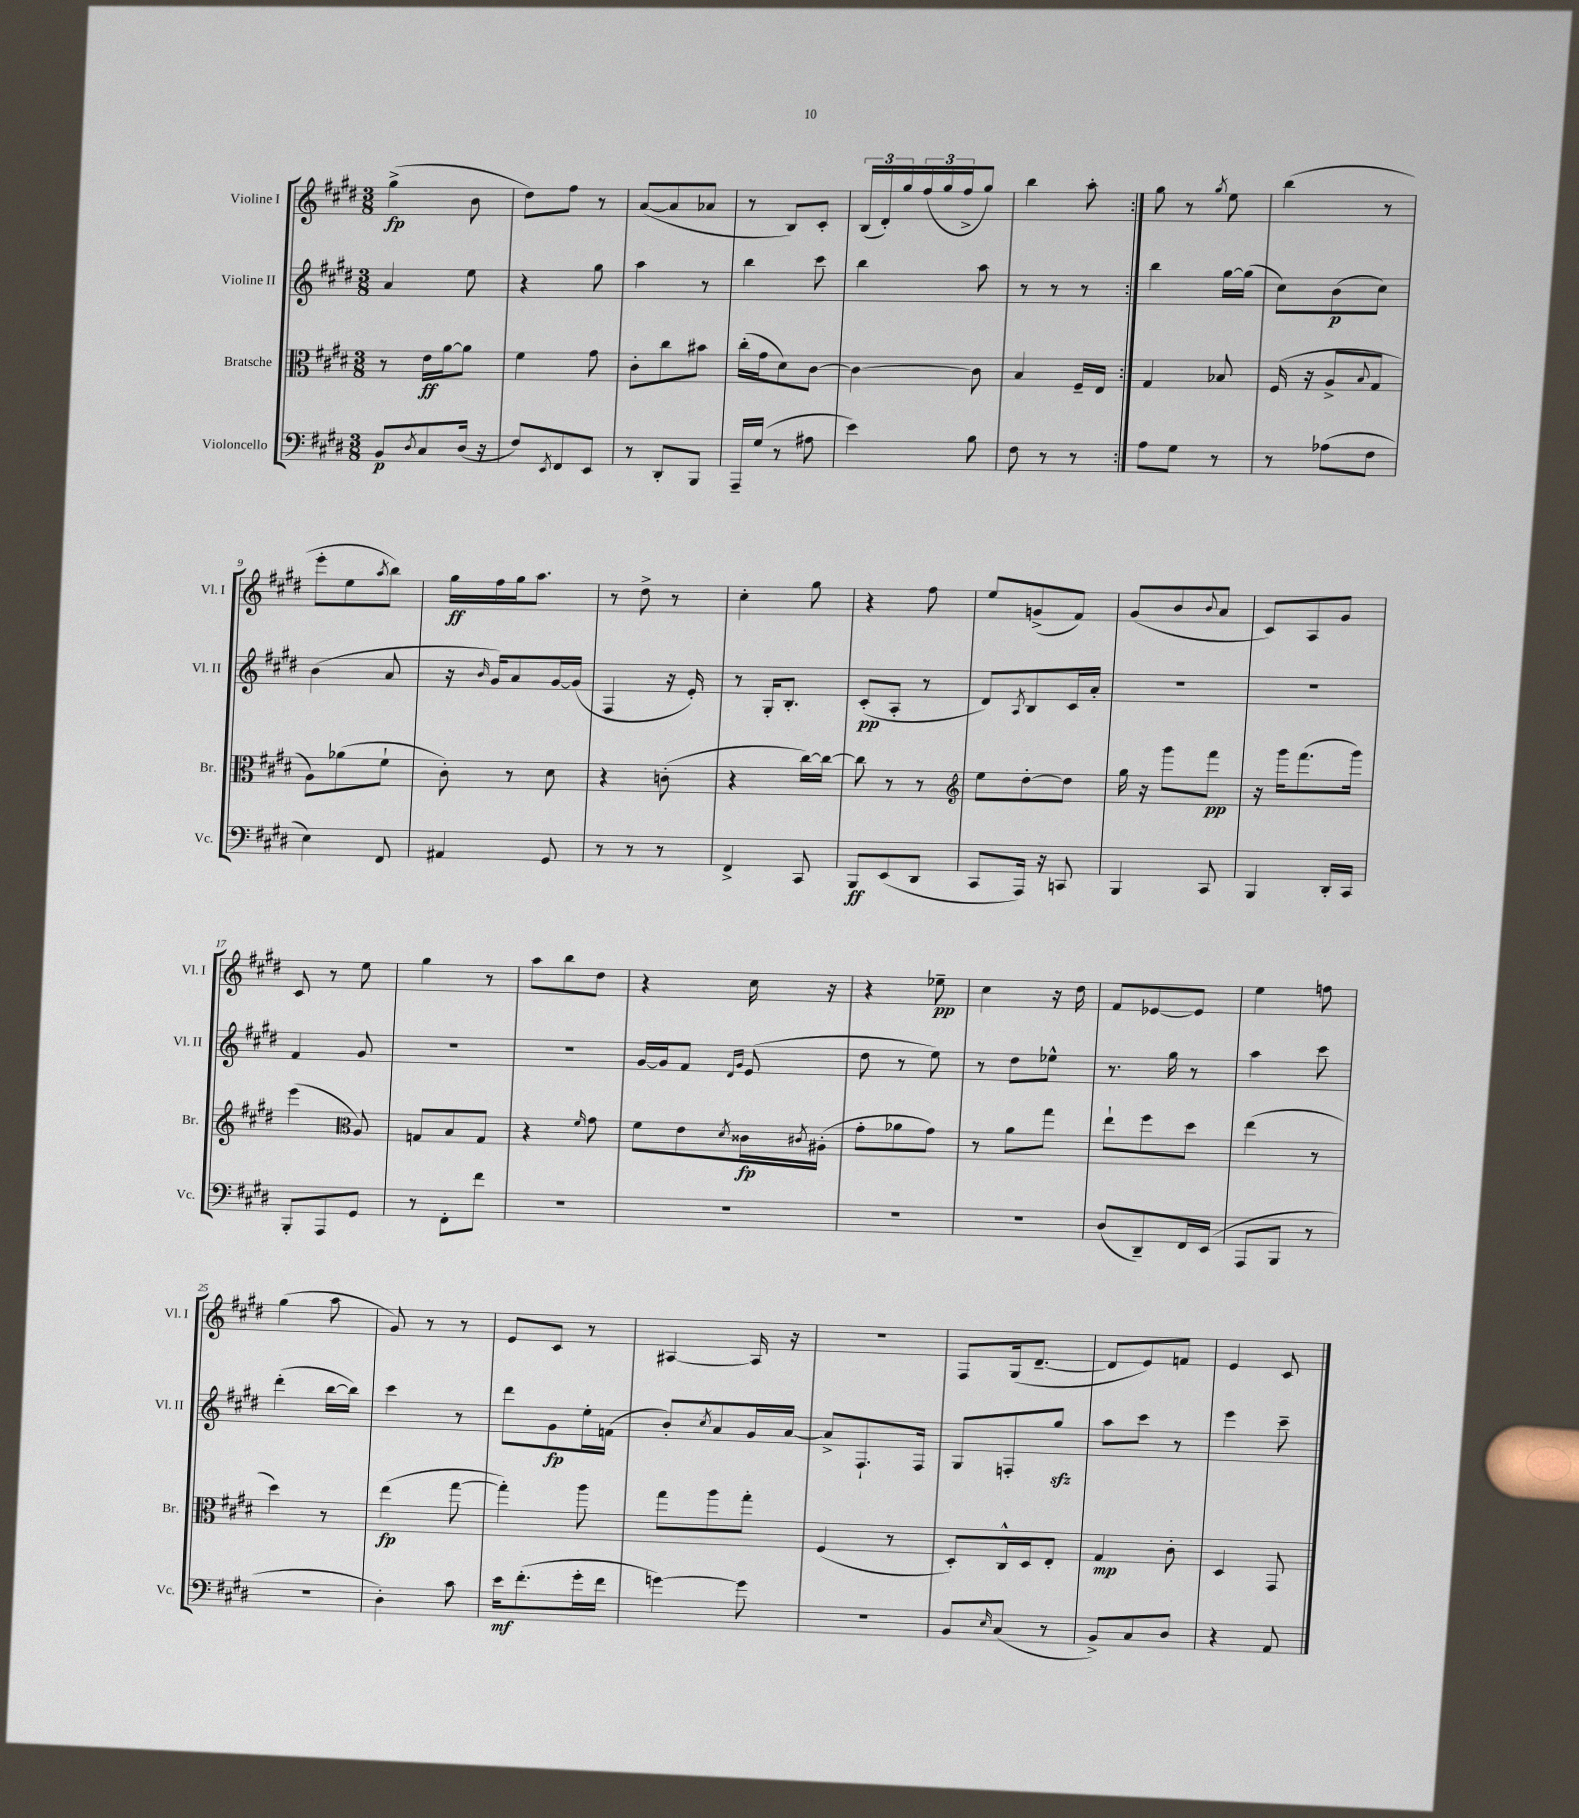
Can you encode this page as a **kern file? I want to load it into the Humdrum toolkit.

**kern	**dynam	**kern	**dynam	**kern	**dynam	**kern	**dynam
*part4	*part4	*part3	*part3	*part2	*part2	*part1	*part1
*staff4	*staff4	*staff3	*staff3	*staff2	*staff2	*staff1	*staff1
*I"Violoncello	*	*I"Bratsche	*	*I"Violine II	*	*I"Violine I	*
*I'Vc.	*	*I'Br.	*	*I'Vl. II	*	*I'Vl. I	*
*clefF4	*	*clefC3	*	*clefG2	*	*clefG2	*
*k[f#c#g#d#]	*	*k[f#c#g#d#]	*	*k[f#c#g#d#]	*	*k[f#c#g#d#]	*
*M3/8	*	*M3/8	*	*M3/8	*	*M3/8	*
=1	=1	=1	=1	=1	=1	=1	=1
8BB/L	p	8r	.	4a/	.	(4gg#^\	fp
8qD#/	.	.	.	.	.	.	.
8C#/	.	16e\LL	ff	.	.	.	.
.	.	[16a\J	.	.	.	.	.
(16D#/Jk	.	8a\J]	.	8ee\	.	8b\	.
16r	.	.	.	.	.	.	.
=2	=2	=2	=2	=2	=2	=2	=2
8F#/L)	.	4f#\	.	4r	.	8dd#\L)	.
8qEE/	.	.	.	.	.	.	.
8FF#/	.	.	.	.	.	8ff#\J	.
8EE/J	.	8g#\	.	8gg#\	.	8r	.
=3	=3	=3	=3	=3	=3	=3	=3
8r	.	8c#'\L	.	4aa\	.	([8a/L	.
8DD#'/L	.	8cc#\	.	.	.	8a/]	.
8BBB/J	.	8b#X\J	.	8r	.	8a-X/J	.
=4	=4	=4	=4	=4	=4	=4	=4
16AAA~/LL	.	(16cc#'\LL	.	4bb\	.	8r	.
(16G#/JJ	.	16g#\J	.	.	.	.	.
8r	.	8d#\)	.	.	.	8B/L)	.
8A#X\	.	[8c#\J	.	8ccc#\	.	8c#'/J	.
=5	=5	=5	=5	=5	=5	=5	=5
4e\)	.	4c#\_	.	4bb\	.	(24B/LL	.
.	.	.	.	.	.	24d#'/)	.
.	.	.	.	.	.	24gg#/	.
.	.	.	.	.	.	(24ff#/	.
.	.	.	.	.	.	24gg#/	.
.	.	.	.	.	.	24ff#^/J	.
8B\	.	8c#\]	.	8aa\	.	8gg#/J)	.
=6	=6	=6	=6	=6	=6	=6	=6
8F#\	.	4B/	.	8r	.	4bb\	.
8r	.	.	.	8r	.	.	.
8r	.	16F#~/LL	.	8r	.	8aa'\	.
.	.	16E/JJ	.	.	.	.	.
=7:|!	=7:|!	=7:|!	=7:|!	=7:|!	=7:|!	=7:|!	=7:|!
8A\L	.	4G#/	.	4bb\	.	8gg#\	.
8G#\J	.	.	.	.	.	8r	.
.	.	.	.	.	.	8qgg#/	.
8r	.	8B-X/	.	[16gg#\LL	.	8ee\	.
.	.	.	.	(16gg#\JJ]	.	.	.
=8	=8	=8	=8	=8	=8	=8	=8
8r	.	(16F#/	.	8cc#\L)	.	(4bb\	.
.	.	16r	.	.	.	.	.
(8A-X\L	.	8A^/L	.	(8b\	p	.	.
.	.	8qqB/	.	.	.	.	.
8F#\J	.	8G#/J	.	8cc#\J)	.	8r	.
!!LO:LB:g=z
=9	=9	=9	=9	=9	=9	=9	=9
4E\)	.	8A\L)	.	(4b\	.	8eee'\L	.
.	.	(8a-X\	.	.	.	8ee\	.
.	.	.	.	.	.	8qaa/	.
8FF#/	.	8f#`\J	.	8a/	.	8bb\J)	.
=10	=10	=10	=10	=10	=10	=10	=10
4AA#X/	.	8c#'\)	.	16r	.	16gg#\LL	ff
.	.	.	.	16qqb/	.	.	.
.	.	.	.	16g#/KL)	.	16ff#\	.
.	.	8r	.	8a/	.	16gg#\J	.
.	.	.	.	.	.	8.aa\J	.
8GG#/	.	8d#\	.	[16g#/L	.	.	.
.	.	.	.	(16g#/JJ]	.	.	.
=11	=11	=11	=11	=11	=11	=11	=11
8r	.	4r	.	4F#/	.	8r	.
8r	.	.	.	.	.	8dd#^\	.
8r	.	(8cn'\	.	16r	.	8r	.
.	.	.	.	16e'/)	.	.	.
=12	=12	=12	=12	=12	=12	=12	=12
4FF#^/	.	4r	.	8r	.	4cc#'\	.
.	.	.	.	16G#'/KL	.	.	.
.	.	.	.	8.B'/J	.	.	.
8CC#/	.	[16cc#\LL)	.	.	.	8gg#\	.
.	.	16cc#\JJ_	.	.	.	.	.
=13	=13	=13	=13	=13	=13	=13	=13
8BBB/L	ff	8cc#\]	.	(8c#'/L	pp	4r	.
(8EE/	.	8r	.	8A'/J	.	.	.
8DD#/J	.	8r	.	8r	.	8ff#\	.
=14	=14	=14	=14	=14	=14	=14	=14
*	*	*clefG2	*	*	*	*	*
8CC#/L	.	8ee\L	.	8d#/L)	.	8ee/L	.
.	.	.	.	8qA/	.	.	.
16AAA/Jk)	.	[8dd#'\	.	8B/	.	(8gn^/	.
16r	.	.	.	.	.	.	.
8CCn/	.	8dd#\J]	.	16c#/L	.	8f#/J)	.
.	.	.	.	16a'/JJ	.	.	.
=15	=15	=15	=15	=15	=15	=15	=15
4BBB/	.	16gg#\	.	4.r	.	(8g#/L	.
.	.	16r	.	.	.	.	.
.	.	8ggg#\L	.	.	.	8b/	.
.	.	.	.	.	.	8qqb/	.
8CC#/	.	8fff#\J	pp	.	.	8a/J	.
=16	=16	=16	=16	=16	=16	=16	=16
4BBB/	.	16r	.	4.r	.	8c#/L)	.
.	.	16ggg#\KL	.	.	.	.	.
.	.	(8.fff#\	.	.	.	8A/	.
16DD#'/LL	.	.	.	.	.	8g#/J	.
16CC#/JJ	.	16ggg#\Jk)	.	.	.	.	.
!!LO:LB:g=z
=17	=17	=17	=17	=17	=17	=17	=17
8BBB'/L	.	(4eee\	.	4f#/	.	8c#/	.
8AAA/	.	.	.	.	.	8r	.
*	*	*clefC3	*	*	*	*	*
8GG#/J	.	8A/)	.	8g#/	.	8ee\	.
=18	=18	=18	=18	=18	=18	=18	=18
8r	.	8Gn/L	.	4.r	.	4gg#\	.
8FF#'\L	.	8B/	.	.	.	.	.
8f#\J	.	8G/J	.	.	.	8r	.
=19	=19	=19	=19	=19	=19	=19	=19
4.r	.	4r	.	4.r	.	8aa\L	.
.	.	.	.	.	.	8bb\	.
.	.	16qqf#/	.	.	.	.	.
.	.	8g#\	.	.	.	8dd#\J	.
=20	=20	=20	=20	=20	=20	=20	=20
4.r	.	8f#\L	.	[16g#/LL	.	4r	.
.	.	.	.	16g#/J]	.	.	.
.	.	8e\	.	8f#/J	.	.	.
.	.	.	.	16qqd#/LL	.	.	.
.	.	8qd#/	.	16qqg#/JJ	.	.	.
.	.	16c##X\L	fp	(8e/	.	16cc#\	.
.	.	8qc#X/	.	.	.	.	.
.	.	(16A#X'\JJ	.	.	.	16r	.
=21	=21	=21	=21	=21	=21	=21	=21
4.r	.	8g#'\L	.	8dd#\	.	4r	.
.	.	8a-X\	.	8r	.	.	.
.	.	8g#\J)	.	8ee\)	.	8ee-X~\	pp
=22	=22	=22	=22	=22	=22	=22	=22
4.r	.	8r	.	8r	.	4cc#\	.
.	.	8a\L	.	8dd#\L	.	.	.
.	.	8gg#\J	.	8ee-X^^\J	.	16r	.
.	.	.	.	.	.	16dd#\	.
=23	=23	=23	=23	=23	=23	=23	=23
(8D#/L	.	8ee`\L	.	8.r	.	8f#/L	.
8DD#~/)	.	8ff#\	.	.	.	[8e-X/	.
.	.	.	.	16gg#\	.	.	.
16FF#/L	.	8dd#\J	.	8r	.	8e-/J]	.
(16EE/JJ	.	.	.	.	.	.	.
=24	=24	=24	=24	=24	=24	=24	=24
8AAA/L	.	(4ee\	.	4aa\	.	4ee\	.
8BBB/J	.	.	.	.	.	.	.
8r	.	8r	.	8ccc#\	.	8ffn\	.
!!LO:LB:g=z
=25	=25	=25	=25	=25	=25	=25	=25
4.r	.	4dd#\)	.	(4ddd#'\	.	(4gg#\	.
.	.	8r	.	[16bb\LL	.	8aa\	.
.	.	.	.	16bb\JJ])	.	.	.
=26	=26	=26	=26	=26	=26	=26	=26
4D#'\)	.	(4ee\	fp	4ccc#\	.	8g#/)	.
.	.	.	.	.	.	8r	.
8c#\	.	[8gg#\	.	8r	.	8r	.
=27	=27	=27	=27	=27	=27	=27	=27
16e\KL	mf	4gg#'\])	.	8ddd#\L	.	8e/L	.
(8.f#'\	.	.	.	.	.	.	.
.	.	.	.	8g#\	fp	8c#/J	.
16g#'\L	.	8aa\	.	16ee'\L	.	8r	.
16f#\JJ	.	.	.	(16fn\JJ	.	.	.
=28	=28	=28	=28	=28	=28	=28	=28
[4gn\)	.	8gg#\L	.	8b'/L)	.	[4A#X/	.
.	.	.	.	8qcc#/	.	.	.
.	.	8aa\	.	8a/	.	.	.
8g\]	.	8gg#'\J	.	16g#/L	.	16A#/]	.
.	.	.	.	[16a/JJ	.	16r	.
=29	=29	=29	=29	=29	=29	=29	=29
4.r	.	(4F#/	.	8a^/L]	.	4.r	.
.	.	.	.	8.F#`/	.	.	.
.	.	8r	.	.	.	.	.
.	.	.	.	16F#/Jk	.	.	.
=30	=30	=30	=30	=30	=30	=30	=30
8BB/L	.	8D#'/L)	.	8G#/L	.	8F#/L	.
16qqE/	.	.	.	.	.	.	.
(8C#/J	.	16C#^^/L	.	8Fn'/	.	(16G#/k	.
.	.	16D#/J	.	.	.	[8.d#~/J	.
8r	.	8E'/J	.	8gg#zz/J	.	.	.
=31	=31	=31	=31	=31	=31	=31	=31
8BB^/L)	.	4G#/	mp	8aa\L	.	8d#/L]	.
8C#/	.	.	.	8ccc#\J	.	8e/)	.
8D#/J	.	8c#'\	.	8r	.	8fn/J	.
=32	=32	=32	=32	=32	=32	=32	=32
4r	.	4D#/	.	4eee\	.	4e/	.
8AA/	.	8GG#/	.	8ccc#~\	.	8c#/	.
==	==	==	==	==	==	==	==
*-	*-	*-	*-	*-	*-	*-	*-
